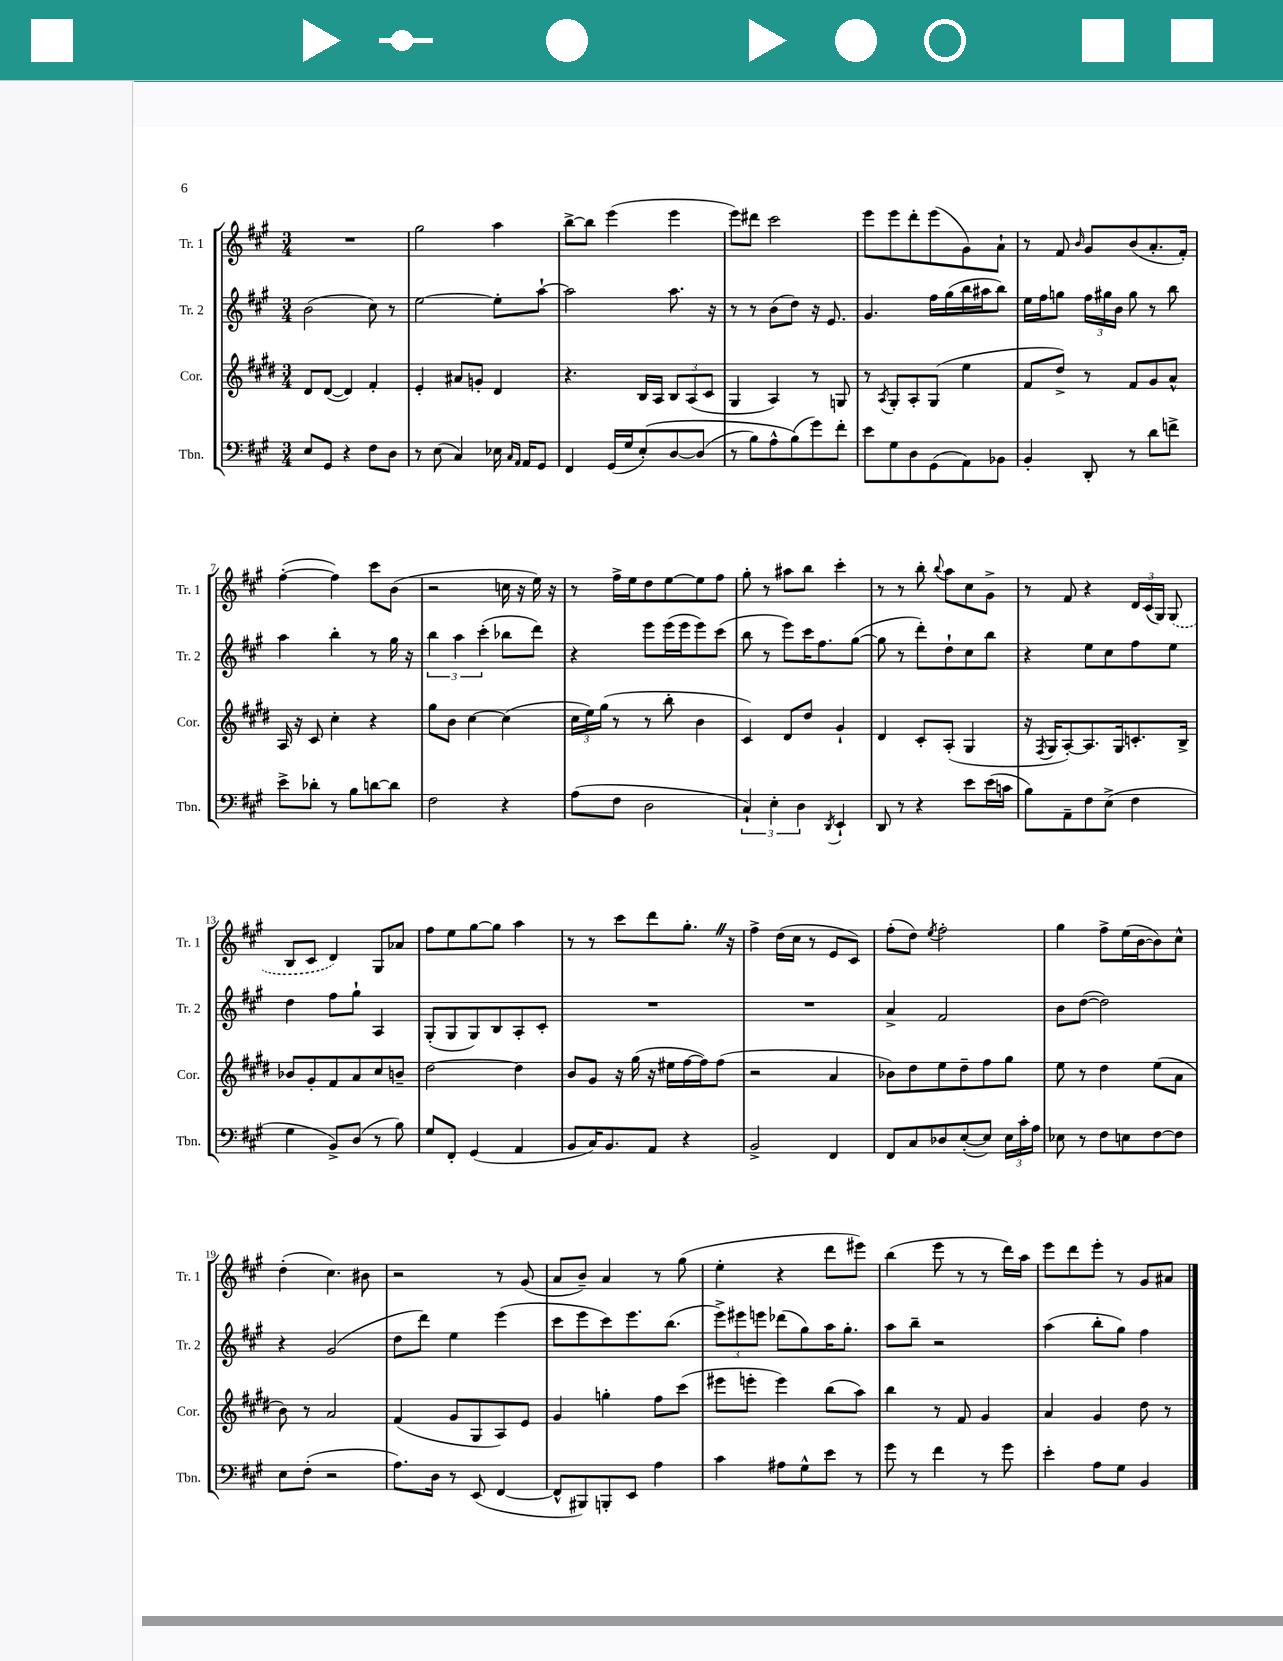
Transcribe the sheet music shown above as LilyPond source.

<<
\new StaffGroup <<
\new Staff = "s0" \with { instrumentName = "Tr. 1" shortInstrumentName = "Tr. 1" } {
    \clef treble \key a \major \numericTimeSignature \time 3/4
    \autoBeamOff R2. |
    gis''2 a''4 |
    b''8[~-> b''8] e'''4( e'''4 |
    e'''8[) dis'''8] cis'''2 |
    e'''8[ e'''8 d'''8-. e'''8( gis'8) a'8]-! |
    r8 fis'8 \grace { b'16 } gis'8[ b'8( a'8.-. fis'16]-.) |
    fis''4~-.( fis''4) cis'''8[ b'8]( |
    r2 c''16 r16 e''16) r16 |
    r8 fis''16[-> e''16 d''8 e''8~ e''8 fis''8] |
    gis''8-. r8 ais''8[ b''8] cis'''4-. |
    r8 r8 b''8-. \appoggiatura { b''8 } a''8[ cis''8 gis'8]-> |
    r8 fis'8 r4 \tuplet 3/2 { d'16[ cis'16( gis16]) } \once \slurDashed gis8( |
    b8[ cis'8] d'4) gis8[ aes'8] |
    fis''8[ e''8 gis''8~ gis''8] a''4 |
    r8 r8 cis'''8[ d'''8 gis''8.]-. \once \override BreathingSign.text = \markup { \musicglyph "scripts.caesura.straight" } \breathe r16 |
    fis''4-> d''16[( cis''16] r8 e'8[ cis'8]) |
    fis''8[-.( d''8]) \acciaccatura { e''8 } fis''2-. |
    gis''4 fis''8[-> e''16( b'16~ b'8) cis''8]-^ |
    d''4-.( cis''4.) bis'8 |
    r2 r8 gis'8( |
    a'8[ b'8]--) a'4 r8 gis''8( |
    e''4-. r4 d'''8[ eis'''8]) |
    b''4( e'''8 r8 r8 d'''16[) a''16] |
    e'''8[ d'''8 e'''8]-. r8 gis'8[ ais'8] \bar "|." |
}
\new Staff = "s1" \with { instrumentName = "Tr. 2" shortInstrumentName = "Tr. 2" } {
    \clef treble \key a \major \numericTimeSignature \time 3/4
    \autoBeamOff b'2( cis''8) r8 |
    e''2~ e''8[-. a''8]~-! |
    a''2 a''8. r16 |
    r8 r8 b'8[( d''8]) r16 e'8. |
    gis'4. fis''16[ gis''16( b''16 ais''16 b''8]) |
    e''16[ fis''16 g''8] \tuplet 3/2 { fis''16[ gis''16 b'16] } gis''8 r8 b''8 |
    a''4 b''4-. r8 gis''16 r16 |
    \tuplet 3/2 { b''4 a''4 cis'''4-.( } bes''8[ d'''8]) |
    r4 e'''8[ e'''16( e'''16 e'''8) cis'''8]( |
    b''8 r8 e'''8[) cis'''16 fis''8. gis''8]~( |
    gis''8 r8 d'''8[-.) d''8-! cis''8 b''8] |
    r4 e''8[ cis''8 fis''8 e''8] |
    d''4 fis''8[ gis''8]-! a4 |
    gis8[-.( gis8 gis8) b8 a8-. cis'8]-. |
    R2. |
    R2. |
    a'4-> fis'2 |
    b'8[ d''8]~( d''2) |
    r4 gis'2( |
    d''8[ d'''8]) e''4 e'''4( |
    cis'''8[ e'''8 cis'''8) e'''8. b''8.]( |
    \tuplet 3/2 { e'''8[->) eis'''8 e'''8] } des'''8[( gis''8) a''16 gis''8.]-. |
    a''8[ b''8]-- r2 |
    a''4( b''8[-. gis''8]) fis''4 \bar "|." |
}
\new Staff = "s2" \with { instrumentName = "Cor." shortInstrumentName = "Cor." } {
    \clef treble \key e \major \numericTimeSignature \time 3/4
    \autoBeamOff dis'8[ dis'8]~( dis'4) fis'4-. |
    e'4-. ais'8[ g'8]-. dis'4 |
    r4. b16[ a16] \tuplet 3/2 { b8[ a8( cis'8] } |
    gis4 a4) r8 g8 |
    r8 \acciaccatura { a8 } gis8[-. a8-. gis8]( e''4 |
    fis'8[ dis''8]->) r8 fis'8[ gis'8 a'8]-^ |
    a16 r16 cis'8 cis''4-. r4 |
    gis''8[ b'8] cis''4~ cis''4( |
    \tuplet 3/2 { cis''16[ e''16) gis''16]( } r8 r8 b''8-. b'4 |
    cis'4) dis'8[ dis''8] gis'4-! |
    dis'4 cis'8[-. a8]-.( gis4 |
    r16 \acciaccatura { fis8 } gis16[ a8~-.) a8. gis16 c'8.-. b16]-> |
    bes'8[ gis'8-. fis'8 a'8 cis''8 b'8]-- |
    dis''2~ dis''4 |
    b'8[ gis'8] r16 gis''16( r16 eis''16[ fis''16~ fis''16) fis''8]( |
    r2 a'4 |
    bes'8[) dis''8 e''8 dis''8-- fis''8 gis''8] |
    e''8 r8 dis''4 e''8[( a'8] |
    b'8) r8 a'2 |
    fis'4( gis'8[ gis8 a8) e'8] |
    gis'4 g''4-. fis''8[ cis'''8]( |
    eis'''8[ e'''8]-. e'''4) b''8[( a''8]) |
    b''4 r8 fis'8 gis'4 |
    a'4 gis'4 dis''8 r8 \bar "|." |
}
\new Staff = "s3" \with { instrumentName = "Tbn." shortInstrumentName = "Tbn." } {
    \clef bass \key a \major \numericTimeSignature \time 3/4
    \autoBeamOff e8[ gis,8] r4 fis8[ d8] |
    r8 e8( cis4) ees16 \grace { cis16[ a,16] } a,16[ gis,8] |
    fis,4 gis,16[( gis16 e8-.)\( d8~ d8]( |
    r8 b8[) a8-^ b8(\) gis'8) fis'8]-. |
    e'8[ gis8 d8 gis,8( a,8) bes,8] |
    b,4-. d,8-. r8 d'8[ f'8]-> |
    e'8[-> des'8]-. r8 b8[ d'8~ d'8] |
    fis2 r4 |
    a8[( fis8] d2 |
    \tuplet 3/2 { cis4-!) e4-. d4 } \acciaccatura { d,8 } e,4-! |
    d,8 r8 r4 e'8[ e'16( c'16] |
    b8[) a,8-- fis8 e8]->( fis4 |
    gis4 b,8[->) d8]( r8 b8) |
    gis8[ fis,8]-. gis,4( a,4 |
    b,8[ cis16) b,8. a,8] r4 |
    b,2-> fis,4 |
    fis,8[ cis8 des8 e8~-.( e8]) \tuplet 3/2 { e16[ cis'16-. a16] } |
    ees8 r8 fis8[ e8 fis8~ fis8] |
    e8[ fis8]-.( r2 |
    a8.[) d16] r8 e,8( fis,4~ |
    fis,8[-^ bis,,8) b,,8-. e,8] a4 |
    cis'4 ais8[ gis8-^ e'8] r8 |
    gis'8 r8 fis'4 r8 gis'8 |
    e'4-. a8[ gis8] b,4 \bar "|." |
}
>>
>>
